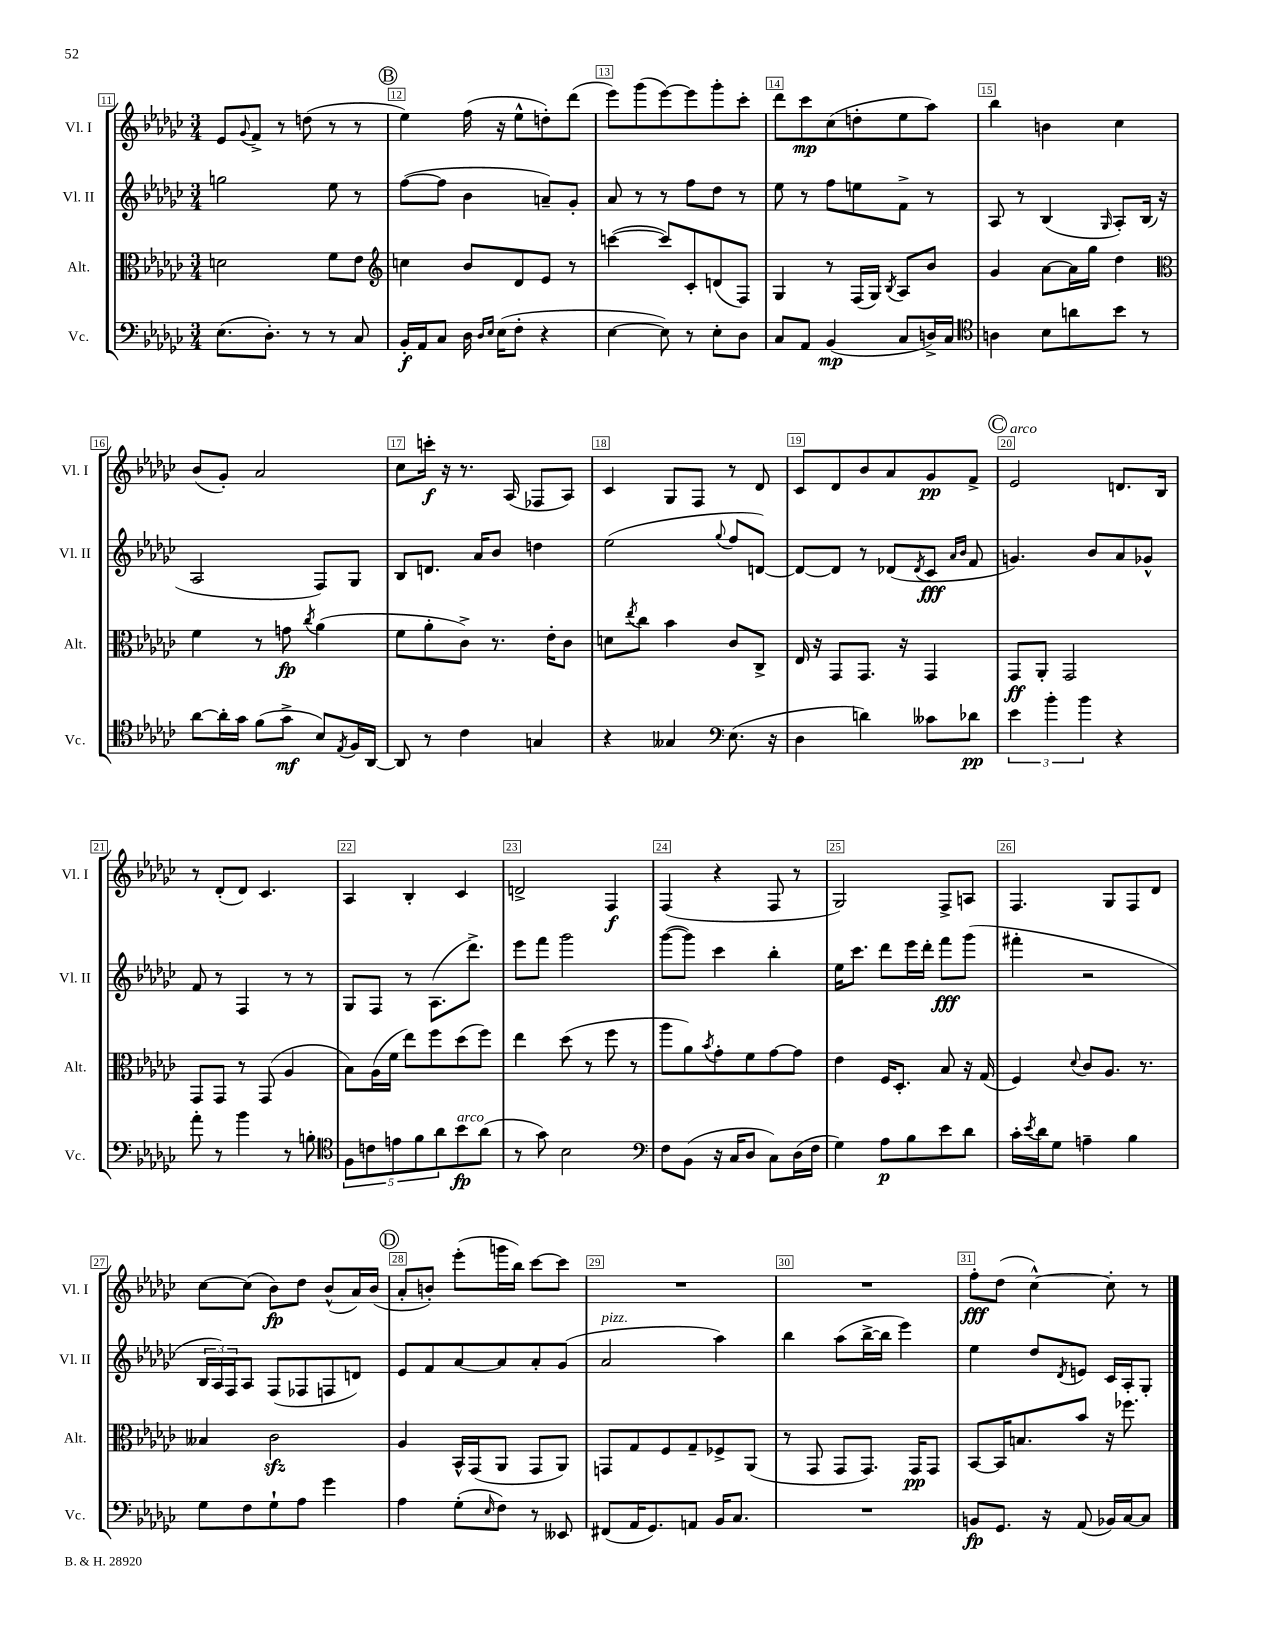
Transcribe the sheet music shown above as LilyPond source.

<<
\new StaffGroup <<
\new Staff = "s0" \with { instrumentName = "Vl. I" shortInstrumentName = "Vl. I" } {
    \clef treble \key ges \major \numericTimeSignature \time 3/4
    ees'8 \appoggiatura { ges'8 } f'8-> r8 d''8( r8 r8 |
    \mark \markup { \circle "B" } ees''4) f''16( r16 ees''8-^ d''8-.) des'''8( |
    ees'''8) ges'''8( ees'''8~) ees'''8 ges'''8-. ces'''8-. |
    des'''8 ces'''8\mp ces''8( d''8-. ees''8 aes''8) |
    bes''4 b'4 ces''4 |
    bes'8( ges'8-.) aes'2 |
    ces''8 c'''16-.\f r16 r8. aes16( fes8 aes8) |
    ces'4 ges8 f8 r8 des'8 |
    ces'8 des'8 bes'8 aes'8 ges'8\pp f'8-> |
    \mark \markup { \circle "C" } ees'2^\markup { \italic "arco" } d'8. bes16 |
    r8 des'8-.( des'8) ces'4. |
    aes4 bes4-. ces'4 |
    d'2-> f4\f |
    f4( r4 f8 r8 |
    ges2) f8-> a8 |
    f4. ges8 f8 des'8 |
    ces''8~ ces''8( bes'8\fp) des''8 bes'8-^( aes'16) bes'16( |
    \mark \markup { \circle "D" } aes'8-. b'8-.) ees'''8-.( g'''16 bes''16) ces'''8~ ces'''8 |
    R2. |
    R2. |
    f''8-.\fff des''8( ces''4~-^) ces''8-. r8 \bar "|." |
}
\new Staff = "s1" \with { instrumentName = "Vl. II" shortInstrumentName = "Vl. II" } {
    \clef treble \key ges \major \numericTimeSignature \time 3/4
    g''2 ees''8 r8 |
    \mark \markup { \circle "B" } f''8~( f''8 bes'4 a'8--) ges'8-. |
    aes'8 r8 r8 f''8 des''8 r8 |
    ees''8 r8 f''8 e''8 f'8-> r8 |
    aes8 r8 bes4( \grace { ges16 } aes8-.) bes16( r16 |
    aes2 f8) ges8 |
    bes8 d'8. aes'16 bes'8 d''4 |
    ees''2( \appoggiatura { ges''8 } f''8 d'8~) |
    d'8~ d'8 r8 des'8( \acciaccatura { des'8 } ces'8\fff \grace { aes'16 bes'16 } f'8 |
    \mark \markup { \circle "C" } g'4.) bes'8 aes'8 ges'8-^ |
    f'8 r8 f4 r8 r8 |
    ges8 f8 r8 aes8.( des'''8.->) |
    ees'''8 f'''8 ges'''2 |
    ges'''8~( ges'''8) ces'''4 bes''4-. |
    ees''16 ces'''8. des'''8 ees'''16 des'''16-. f'''8\fff ges'''8( |
    fis'''4-. r2 |
    \tuplet 3/2 { bes16 aes16) f16 } aes8 f8( fes8 f8 d'8) |
    \mark \markup { \circle "D" } ees'8 f'8 aes'8~ aes'8 aes'8-. ges'8( |
    aes'2^\markup { \italic "pizz." } aes''4) |
    bes''4 aes''8( bes''16~-> bes''16 ees'''4) |
    ees''4 des''8 \acciaccatura { des'8 } e'8 ces'16 aes16-. ges8-. \bar "|." |
}
\new Staff = "s2" \with { instrumentName = "Alt." shortInstrumentName = "Alt." } {
    \clef alto \key ges \major \numericTimeSignature \time 3/4
    d'2 f'8 ees'8 |
    \mark \markup { \circle "B" } \clef treble c''4 bes'8 des'8 ees'8 r8 |
    c'''4~( c'''8) ces'8-. d'8( f8) |
    ges4 r8 f16( ges16) \acciaccatura { bes8 } aes8 bes'8 |
    ges'4 aes'8~ aes'16 ges''16 des''4 |
    \clef alto f'4 r8 g'8\fp \acciaccatura { ces''8 } aes'4( |
    f'8 aes'8-. ces'8->) r8. ees'16-. ces'8 |
    d'8 \acciaccatura { ees''8 } ces''8 bes'4 ces'8 ces8-> |
    ees16 r16 ges,8 ges,8. r16 ges,4 |
    \mark \markup { \circle "C" } ges,8\ff aes,8-. ges,2 |
    ges,8 ges,8 r8 ges,8( aes4 |
    bes8) aes16( f'16 ees''8) f''8 des''8( f''8) |
    ees''4 des''8( r8 f''8 r8 |
    aes''8 aes'8) \acciaccatura { bes'8 } ges'8-. f'8 ges'8~ ges'8 |
    ees'4 f16 des8.-. bes8 r16 ges16( |
    f4) \appoggiatura { des'8 } ces'8 aes8. r8. |
    beses4 ces'2\sfz |
    \mark \markup { \circle "D" } aes4 bes,16-^ ges,16( aes,8 ges,8 aes,8) |
    g,8 ges8 f8 ges8-- fes8-> aes,8( |
    r8 ges,8 ges,8 ges,8.) ges,16\pp ges,8 |
    bes,8~ bes,16 b8. bes'8 r16 fes''8. \bar "|." |
}
\new Staff = "s3" \with { instrumentName = "Vc." shortInstrumentName = "Vc." } {
    \clef bass \key ges \major \numericTimeSignature \time 3/4
    ees8.( des8.-.) r8 r8 ces8 |
    \mark \markup { \circle "B" } bes,16-.\f aes,16 ces8 des16 \grace { des16 ees16 } ees16( f8-. r4 |
    ees4~ ees8) r8 ees8-. des8 |
    ces8 aes,8 bes,4\mp( ces8 d16->) ces16 |
    \clef tenor a4 bes8 a'8 bes'8 r8 |
    aes'8~ aes'16-. ges'16 f'8( ges'8->\mf bes8) \acciaccatura { ees8 } f16 aes,16~ |
    aes,8 r8 ces'4 g4 |
    r4 geses4 \clef bass ees8.( r16 |
    des4 d'4) ceses'8 des'8\pp |
    \mark \markup { \circle "C" } \tuplet 3/2 { ees'4 bes'4-. bes'4 } r4 |
    aes'8-. r8 bes'4 r8 b8-. |
    \clef tenor \tuplet 5/4 { f8 c'8 e'8 f'8 aes'8 } bes'8\fp^\markup { \italic "arco" } aes'8( |
    r8 ges'8) bes2 |
    \clef bass f8 bes,8( r16 ces16 des8 ces8) des16( f16 |
    ges4) aes8\p bes8 ees'8 des'8 |
    ces'16-. \acciaccatura { ees'8 } des'16 ges8 a4-- bes4 |
    ges8 f8 ges8-! aes8 ges'4 |
    \mark \markup { \circle "D" } aes4 ges8-.( \grace { ees16 } f8) r8 eeses,8 |
    fis,8( aes,16 ges,8.) a,8 bes,16 ces8. |
    R2. |
    b,8\fp ges,8. r16 aes,8( bes,16) ces16~ ces8 \bar "|." |
}
>>
>>
\layout { \context { \Score currentBarNumber = #11 \override BarNumber.break-visibility = ##(#f #t #t) barNumberVisibility = #all-bar-numbers-visible \override BarNumber.stencil = #(make-stencil-boxer 0.1 0.3 ly:text-interface::print) } }
